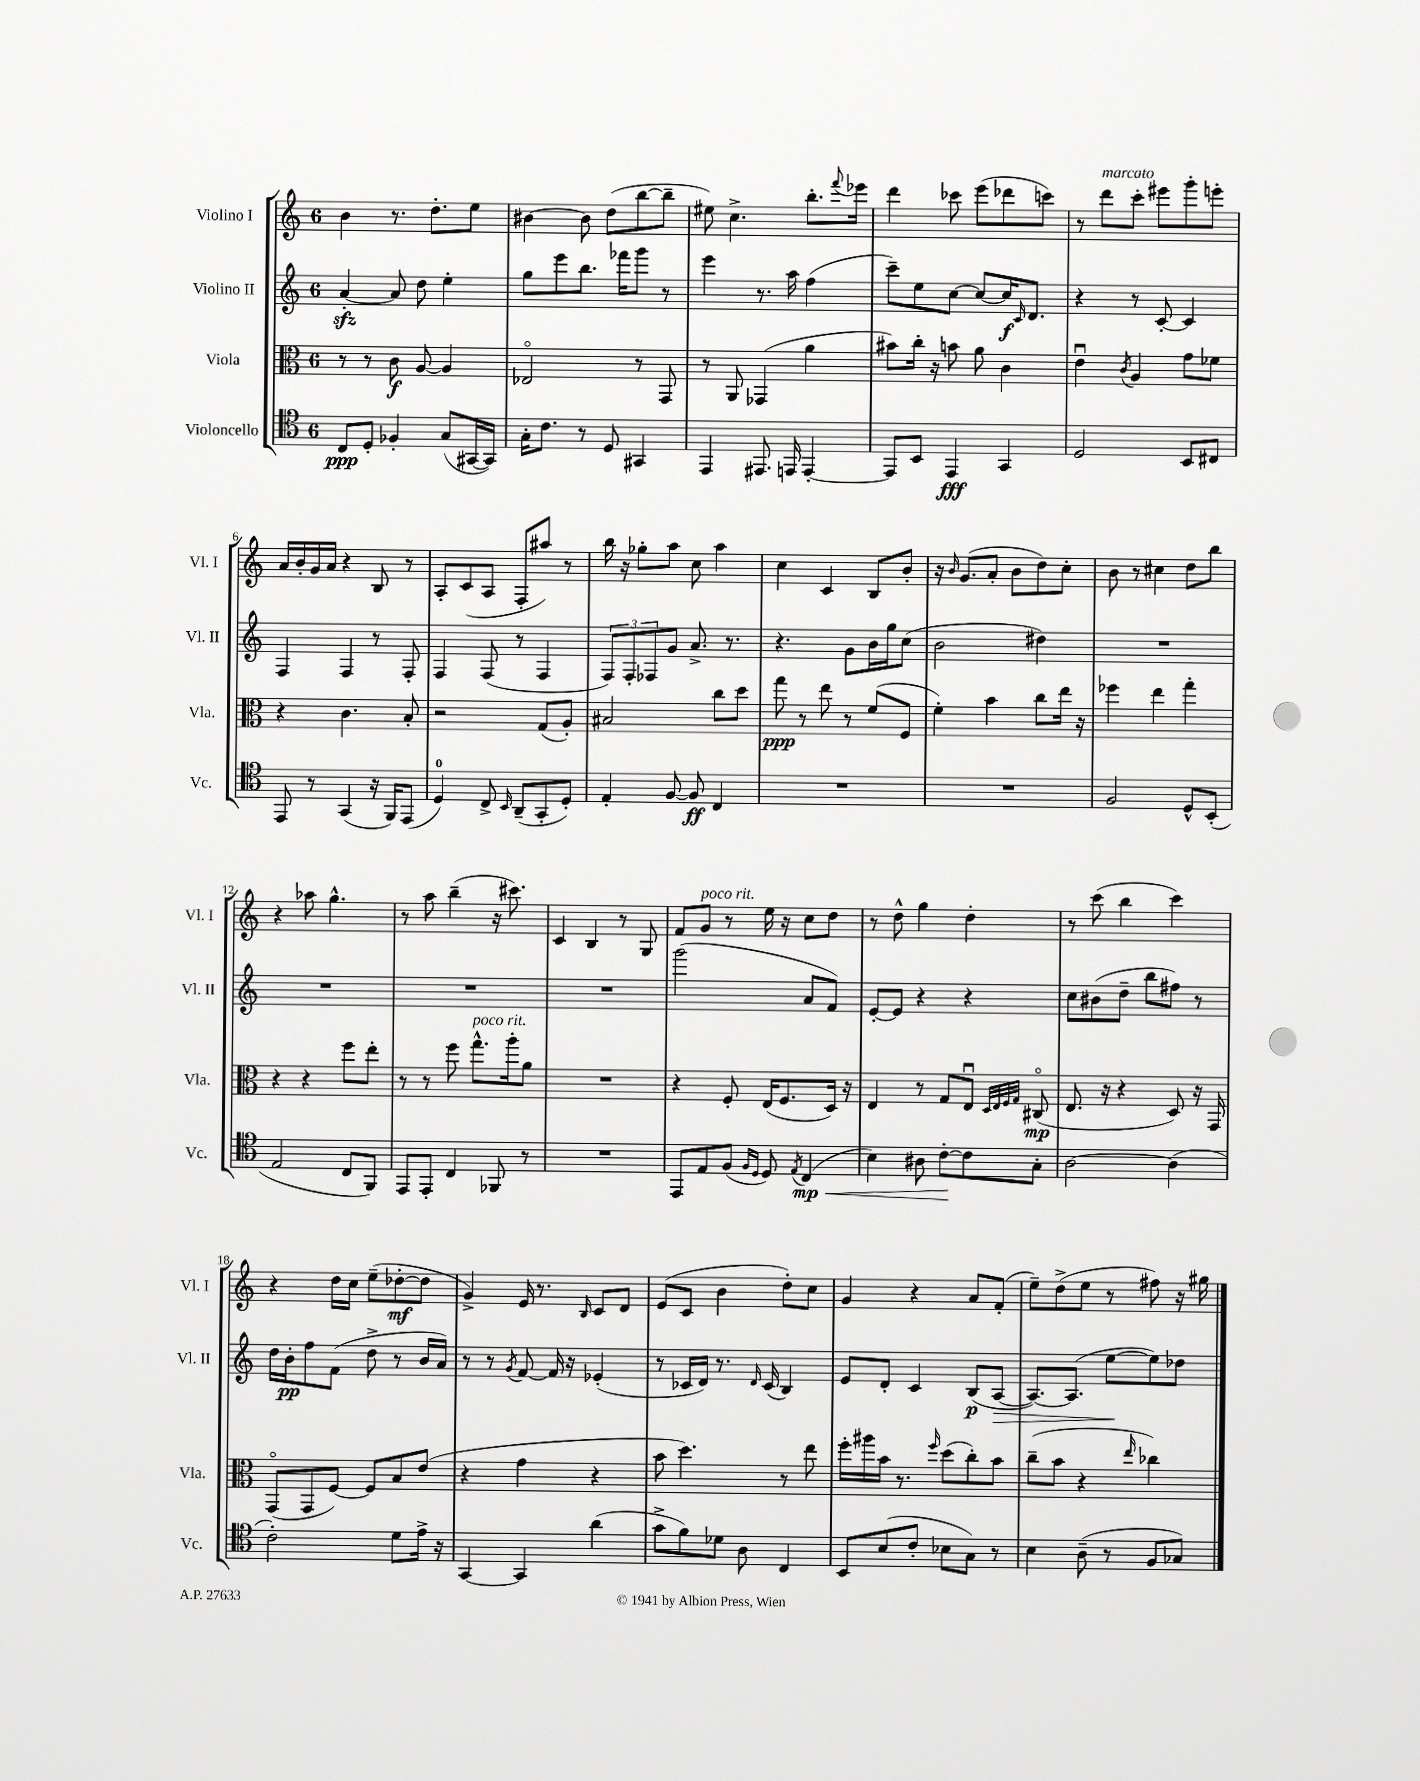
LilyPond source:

<<
\new StaffGroup <<
\new Staff = "s0" \with { instrumentName = "Violino I" shortInstrumentName = "Vl. I" } {
    \clef treble \key c \major \once \override Staff.TimeSignature.style = #'single-digit \time 6/8
    b'4 r8. d''8.-. e''8 |
    bis'4~ bis'8 d''8( b''8~ b''8-- |
    eis''8) c''4.-> b''8.-. \appoggiatura { f'''8 } ees'''16 |
    d'''4 ces'''8 e'''8( des'''8 c'''8) |
    r8 d'''8^\markup { \italic "marcato" } c'''8-. eis'''8 g'''8-. e'''8-. |
    a'16 b'16-. g'16 a'16 r4 b8 r8 |
    a8-. c'8( a8 f8-. ais''8) r8 |
    b''16 r16 ges''8-. a''8 c''8 a''4 |
    c''4 c'4 b8 b'8-. |
    r16 \grace { b'16 } g'8.( a'8-. b'8 d''8) c''8-. |
    b'8 r8 cis''4 d''8 b''8 |
    r4 aes''8 g''4.-^ |
    r8 a''8 b''4--( r16 cis'''8.) |
    c'4 b4 r8 g8 |
    f'8 g'8^\markup { \italic "poco rit." } r8 e''16 r16 c''8 d''8 |
    r8 d''8-^ g''4 d''4-. |
    r8 c'''8( b''4 c'''4) |
    r4 d''16 c''16 e''8--( des''8~-.\mf des''8 |
    g'4->) e'16 r8. \grace { b16 } c'8 d'8 |
    e'8( c'8 b'4 d''8-.) c''8 |
    g'4 r4 a'8 f'8-.( |
    e''8--) d''8->( e''8 r8 fis''8) r16 gis''16 \bar "|." |
}
\new Staff = "s1" \with { instrumentName = "Violino II" shortInstrumentName = "Vl. II" } {
    \clef treble \key c \major \once \override Staff.TimeSignature.style = #'single-digit \time 6/8
    a'4~-.\sfz a'8 d''8 e''4-. |
    g''8 e'''8 b''8. fes'''16 g'''8 r8 |
    e'''4 r8. a''16 f''4( |
    c'''8--) e''8 c''8~ c''8~ c''16\f \grace { c'16 } d'8. |
    r4 r8 c'8~-. c'4 |
    f4 f4 r8 f8-. |
    f4 f8( r8 f4 |
    \tuplet 3/2 { f8) f8-. fes8 } g'8 a'8.-> r8. |
    r4. g'8 b'16 g''16 c''8( |
    b'2 dis''4) |
    R2. |
    R2. |
    R2. |
    R2. |
    g'''2( a'8 f'8) |
    e'8~-. e'8 r4 r4 |
    c''8 bis'8( d''8-- b''8 fis''8) r8 |
    d''16 b'16-.\pp f''8 f'8( d''8-> r8 b'16 a'16) |
    r8 r8 \acciaccatura { g'8 } f'8~ f'16 r16 ees'4-.( |
    r8 ces'16 d'16) r8. \grace { d'16 } ces'16( b4) |
    e'8 d'8-. c'4 b8\p( a8~\> |
    a8.~) a8.( e''8~\! e''8) des''8 \bar "|." |
}
\new Staff = "s2" \with { instrumentName = "Viola" shortInstrumentName = "Vla." } {
    \clef alto \key c \major \once \override Staff.TimeSignature.style = #'single-digit \time 6/8
    r8 r8 c'8\f a8~ a4 |
    ees2\flageolet r8 g,8 |
    r8 a,8 ges,4( a'4 |
    bis'8) c''16-. r16 b'8 a'8 c'4 |
    e'4\downbow \acciaccatura { c'8 } a4 g'8 fes'8 |
    r4 c'4. b8-. |
    r2 g8( a8-.) |
    bis2 c''8 d''8 |
    g''8\ppp r8 e''8 r8 f'8( f8 |
    f'4-.) b'4 c''8 e''16 r16 |
    fes''4 e''4 g''4-. |
    r4 r4 f''8 e''8-. |
    r8 r8 f''8 g''8.-^^\markup { \italic "poco rit." } a''16-. a'8 |
    R2. |
    r4 f8-. e16( f8. d16) r16 |
    e4 r8 g8 e8\downbow \grace { d32 e32 f32 g32 } cis8\flageolet\mp( |
    e8. r16 r4 d8) r16 g,16 |
    g,8\flageolet( g,8 f8~) f8 b8 e'8( |
    r4 g'4 r4 |
    b'8 d''4.) r8 e''8 |
    f''16-. ais''16 b'16 r8. \grace { f''16 } d''8( c''8-.) b'8 |
    c''8--( b'8 r4 \grace { e''16 } ces''4) \bar "|." |
}
\new Staff = "s3" \with { instrumentName = "Violoncello" shortInstrumentName = "Vc." } {
    \clef tenor \key c \major \once \override Staff.TimeSignature.style = #'single-digit \time 6/8
    c8\ppp d8-. fes4-. g8( gis,16~ gis,16) |
    g16-. c'8. r8 d8 gis,4 |
    e,4 eis,8. e,16 e,4~-. |
    e,8 b,8 e,4\fff g,4 |
    d2 b,8 cis8 |
    e,8 r8 g,4( r16 f,16) e,8( |
    d4-0) c8-> \grace { b,16 } a,8--( g,8-. d8-.) |
    e4-. f8~ f8\ff c4 |
    R2. |
    R2. |
    f2 d8-^ b,8-.( |
    e2 c8 f,8) |
    e,8 e,8-. c4 fes,8 r8 |
    R2. |
    e,8 e8 f8( \grace { f16 d16 } d8) \acciaccatura { e8 } c4\mp\<( |
    b4) ais8 c'8~-.\! c'8 g8-. |
    a2~ a4( |
    c'2-.) d'8 e'16-> r16 |
    g,4~ g,4 a'4( |
    g'8-> f'8) des'8 a8 c4 |
    b,8 b8( c'8-. bes8 g8) r8 |
    b4 a8--( r8 f8 ges8) \bar "|." |
}
>>
>>
